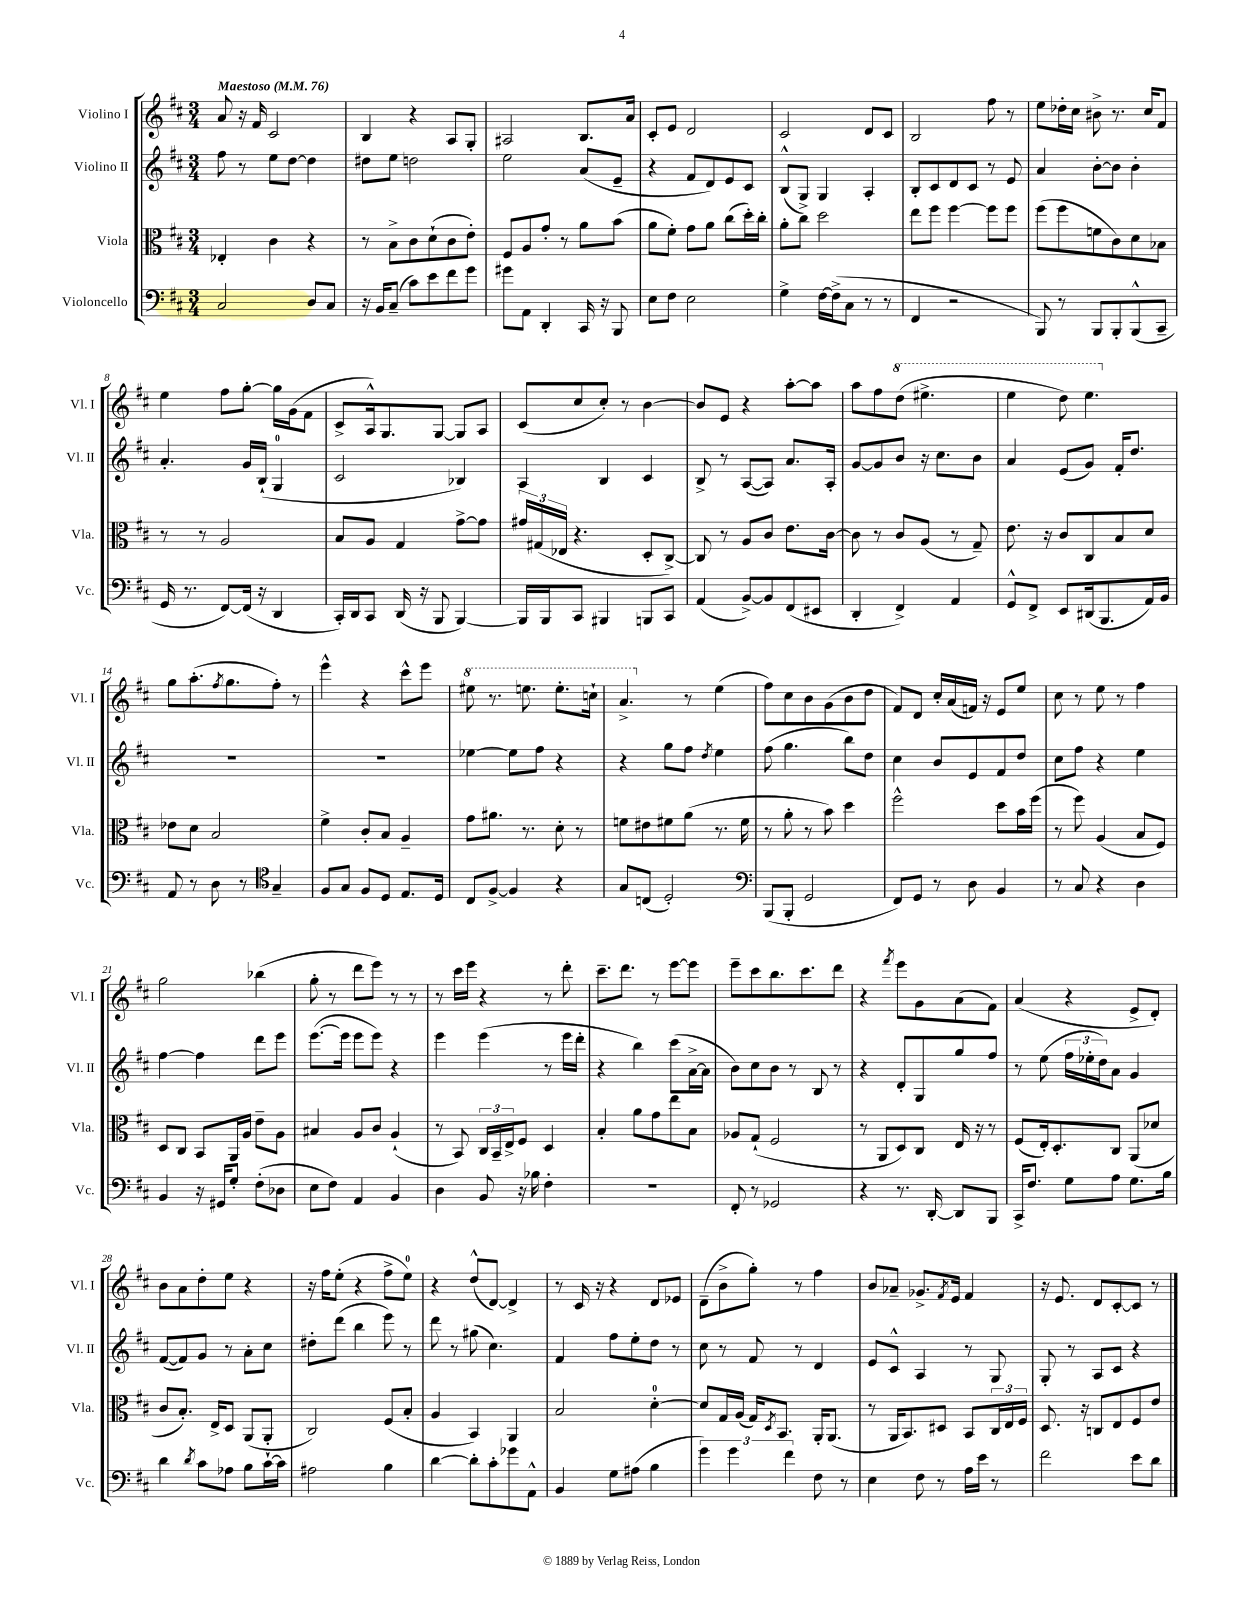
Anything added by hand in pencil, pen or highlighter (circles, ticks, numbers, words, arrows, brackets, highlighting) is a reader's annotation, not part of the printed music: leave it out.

**kern	**kern	**kern	**kern
*staff4	*staff3	*staff2	*staff1
*clefF4	*clefC3	*clefG2	*clefG2
*k[f#c#]	*k[f#c#]	*k[f#c#]	*k[f#c#]
*M3/4	*M3/4	*M3/4	*M3/4
*MM76	*MM76	*MM76	*MM76
2C#	4E-'	8ff#	8a
.	.	8r	16r
.	.	.	16f#
.	4c#	8ee	2c#
.	.	[8dd	.
8D	4r	4dd]	.
8C#	.	.	.
=	=	=	=
16r	8r	8dd#	4B
16BB	.	.	.
(8C#~	8B^	8ee	.
8c#)	8c#	2dd	4r
8e	(8d`	.	.
8f#	8c#	.	8A
8g	8e')	.	8G'
=	=	=	=
8g#	8F#	2ee	2A#
8AA	8A	.	.
4DD'	8g'	.	.
.	8r	.	.
16CC#	8a	(8a	8.B
16r	.	.	.
8BBB	(8b	8e~	.
.	.	.	16a
=	=	=	=
8E	8a	4r	8c#'
8F#	8f#')	.	8e
2E	8g	8f#	2d
.	8a	8d)	.
.	(8cc#	8e	.
.	16dd')	8c#	.
.	16cc#'	.	.
=	=	=	=
4G^	8a'	(8B^^	2c#
.	8cc#	8G^)	.
[16F#	2dd	4G	.
(16F#^]	.	.	.
8C#	.	.	.
8r	.	4A'	8d
8r	.	.	8c#
=	=	=	=
4FF#	8ee	8B'	2B
.	8ff#	8c#	.
2r	[4ff#	8d	.
.	.	8c#	.
.	8ff#]	8r	8ff#
.	8ff#	8e	8r
=	=	=	=
8BBB)	(8ff#	4a	8ee
8r	8ff#	.	16dd-'
.	.	.	16cc#
8BBB	8f	[8b'	8b#^
8BBB'	8c#)	8b]	8.r
(8BBB^^	8d	4b'	.
.	.	.	16cc#
8CC#~	8B-	.	8f#
=	=	=	=
16GG	8r	4.a'	4ee
8.r	.	.	.
.	8r	.	.
[8FF#)	2A	.	8ff#
(16FF#]	.	16g	[8gg'
16r	.	(16B`	.
4DD	.	4G	16gg]
.	.	.	(16g
.	.	.	8f#
=	=	=	=
16CC#')	8B	2c#	8c#^
16DD	.	.	.
8CC#	8A	.	16A^^)
.	.	.	8.G
(16DD	4G	.	.
16r	.	.	.
8BBB	.	.	[8G
[4BBB)	[8g^	4B-)	8G]
.	8g]	.	8A
=	=	=	=
16BBB]	24g#	4A	(8c#
.	(24G#	.	.
16BBB	.	.	.
.	24E-	.	.
8CC#	4.r	.	8cc#
4BBB#	.	4B	8cc#')
.	.	.	8r
8BBB	8D'	4c#	[4b
8CC#	[8C#^)	.	.
=	=	=	=
(4AA	8C#]	8B^	8b]
.	8r	8r	8e
[8BB^)	8A	([8A	4r
8BB]	8c#	8A])	.
(8FF#	8.e	8.a	[8aa'
8EE#	.	.	8aa]
.	[16c#	16A'	.
=	=	=	=
4DD'	8c#]	[8g	8aa
.	8r	8g]	8ff#
4FF#^)	8c#	8b	(8ddd
.	(8A	16r	4.eee#^
.	.	8.cc#	.
4AA	8r	.	.
.	8G~)	8b	.
=	=	=	=
8GG^^	8.e	4a	4eee
8FF#^	.	.	.
.	16r	.	.
8EE	8c#	(8e	8ddd)
(16DD#	8C#	8g)	4.eee
8.BBB	.	.	.
.	8B	16f#'	.
.	.	8.dd	.
16AA)	8d	.	.
16BB	.	.	.
=	=	=	=
8AA	8e-	2.r	8gg
8r	8d	.	(8.aa'
8D	2B	.	.
.	.	.	8qff#
.	.	.	8.gg
8r	.	.	.
*clefC4	*	*	*
4G~	.	.	8ff#')
.	.	.	8r
=	=	=	=
8F#	4f#^	2.r	4eee^^
8G	.	.	.
8F#	8c#'	.	4r
8D	8B	.	.
8.E	4A~	.	8ccc#^^
.	.	.	8eee
16D	.	.	.
=	=	=	=
8C#	8g	[4ee-	8eee#
[8F#^	8.a#	.	8.r
4F#]	.	8ee-]	.
.	8.r	.	8.eee
.	.	8ff#	.
4r	8d'	4r	8.eee'
.	8r	.	.
.	.	.	16ccc`
=	=	=	=
8G	8f	4r	4.aa^
(8C	8e#	.	.
2D')	8f#	8gg	.
.	(8a	8ff#	8r
.	.	8qdd	.
.	8.r	4ee	(4ee
.	16f#	.	.
=	=	=	=
*clefF4	*	*	*
(8BBB	8r	(8ff#	8ff#)
8BBB'	8a'	4.gg	8cc#
2GG	8r	.	8b
.	8b)	.	(8g
.	4dd	8bb)	8b
.	.	8dd	8dd
=	=	=	=
8FF#)	2ff#^^	4cc#	8f#)
8GG	.	.	8d
8r	.	8b	16cc#'
.	.	.	(16a
8D	.	8e	16f)
.	.	.	16r
4BB	8dd	8f#	8e
.	16b	8dd	8ee
.	(16ff#	.	.
=	=	=	=
8r	8r	8cc#	8cc#
8C#	8ff#)	8ff#	8r
4r	(4A	4r	8ee
.	.	.	8r
4D	8B	4ee	4ff#
.	8F#)	.	.
=	=	=	=
4BB	8D	[4ff#	2gg
.	8C#	.	.
16r	8BB	4ff#]	.
16GG#	.	.	.
8G'	16AA	.	.
.	16A	.	.
(8F#'	8e~	8ddd	(4bb-
8D-	8A	8eee	.
=	=	=	=
8E	4B#	([8.eee	8gg'
8F#)	.	.	8r
.	.	16eee]	.
4AA	8A	8eee	8ddd
.	8c#	8eee)	8eee)
4BB	(4A`	4r	8r
.	.	.	8r
=	=	=	=
4D	8r	4eee	8r
.	8BB)	.	16ccc#
.	.	.	16eee
8BB	24C#	(4eee	4r
.	24BB~	.	.
.	24E^	.	.
16r	8F#	.	.
16B-	.	.	.
4F#'	4D	8r	8r
.	.	16eee	8ddd'
.	.	16ddd'	.
=	=	=	=
2.r	4B'	4r	8.ccc#~
.	.	.	8.ddd
.	8a	4bb)	.
.	8g	.	8r
.	8ee	(8ccc#	[8eee
.	8B	[16a^	8eee]
.	.	16a]	.
=	=	=	=
8FF#'	8A-	8b)	8eee~
8r	(8G`	8cc#	8ccc#
2GG-	2F#	8b	8.bb
.	.	8r	.
.	.	.	8.ccc#
.	.	8B	.
.	.	8r	8ddd
=	=	=	=
4r	8r	4r	4r
.	8AA	.	.
.	.	.	8qfff#
8.r	8D)	8d'	8eee
.	8C#	8G	8g
[16DD'	.	.	.
8DD]	16E	8gg	(8a
.	16r	.	.
8BBB	8r	8ff#	8f#)
=	=	=	=
16CC#^	(8F#	8r	(4a
8.F#	.	.	.
.	16E')	(8ee	.
.	8.D'	.	.
8G	.	24ff#	4r
.	.	24ee-'	.
.	.	24dd)	.
8A	8C#	8a	.
8.G	(8AA	4g	8e^
.	8d-	.	8d')
16B	.	.	.
=	=	=	=
4d	8c#	([8f#	8b
.	8.B')	8f#])	8a
8qd	.	.	.
8c#	.	8g	8dd'
.	16E^	.	.
8A-	8D	8r	8ee
8B	(8AA	8a'	4r
[16c#`	8AA'	8cc#	.
16c#]	.	.	.
=	=	=	=
2A#	2C#)	8dd#'	16r
.	.	.	16ff#
.	.	(8ddd	(8ee'
.	.	4bb	4r
4B	(8F#	8eee)	8ff#^
.	8B'	8r	8ee)
=	=	=	=
[4d	4A	8ddd	4r
.	.	8r	.
8d']	4BB)	(8gg#	(8dd^^
8c#'	.	4.cc#)	[8d)
8g-	4AA	.	4d^]
8AA^^	.	.	.
=	=	=	=
4BB	2B	4f#	8r
.	.	.	16c#
.	.	.	16r
8G	.	8ff#	4r
(8A#	.	8ee'	.
4B	[4d'	8dd	8d
.	.	8r	8e-
=	=	=	=
6g)	8d]	8cc#	(8d~
.	16G	8r	8b^
6g	.	.	.
.	(16A	.	.
.	16G)	8f#	8gg')
.	8qD	.	.
.	8.BB	.	.
6f#	.	.	.
.	.	8r	8r
8F#	16AA'	4d	4ff#
.	(8.AA	.	.
8r	.	.	.
=	=	=	=
4E	8r	8e	8b
.	16AA	8c#^^	8a-~
.	8.BB)	.	.
8F#	.	4A	8.g-^
8r	8D#	.	.
.	.	.	8qf#
.	.	.	16e
16A	8BB	8r	4f#
16e	.	.	.
8r	24C#	8G	.
.	24E	.	.
.	24F#	.	.
=	=	=	=
2f#	8.D	8G'	16r
.	.	.	8.e
.	.	8r	.
.	16r	.	.
.	8C	8A	8d
.	8E	8c#	[8c#'
8e	8F#	4r	8c#]
8d	8e	.	8r
==	==	==	==
*-	*-	*-	*-
